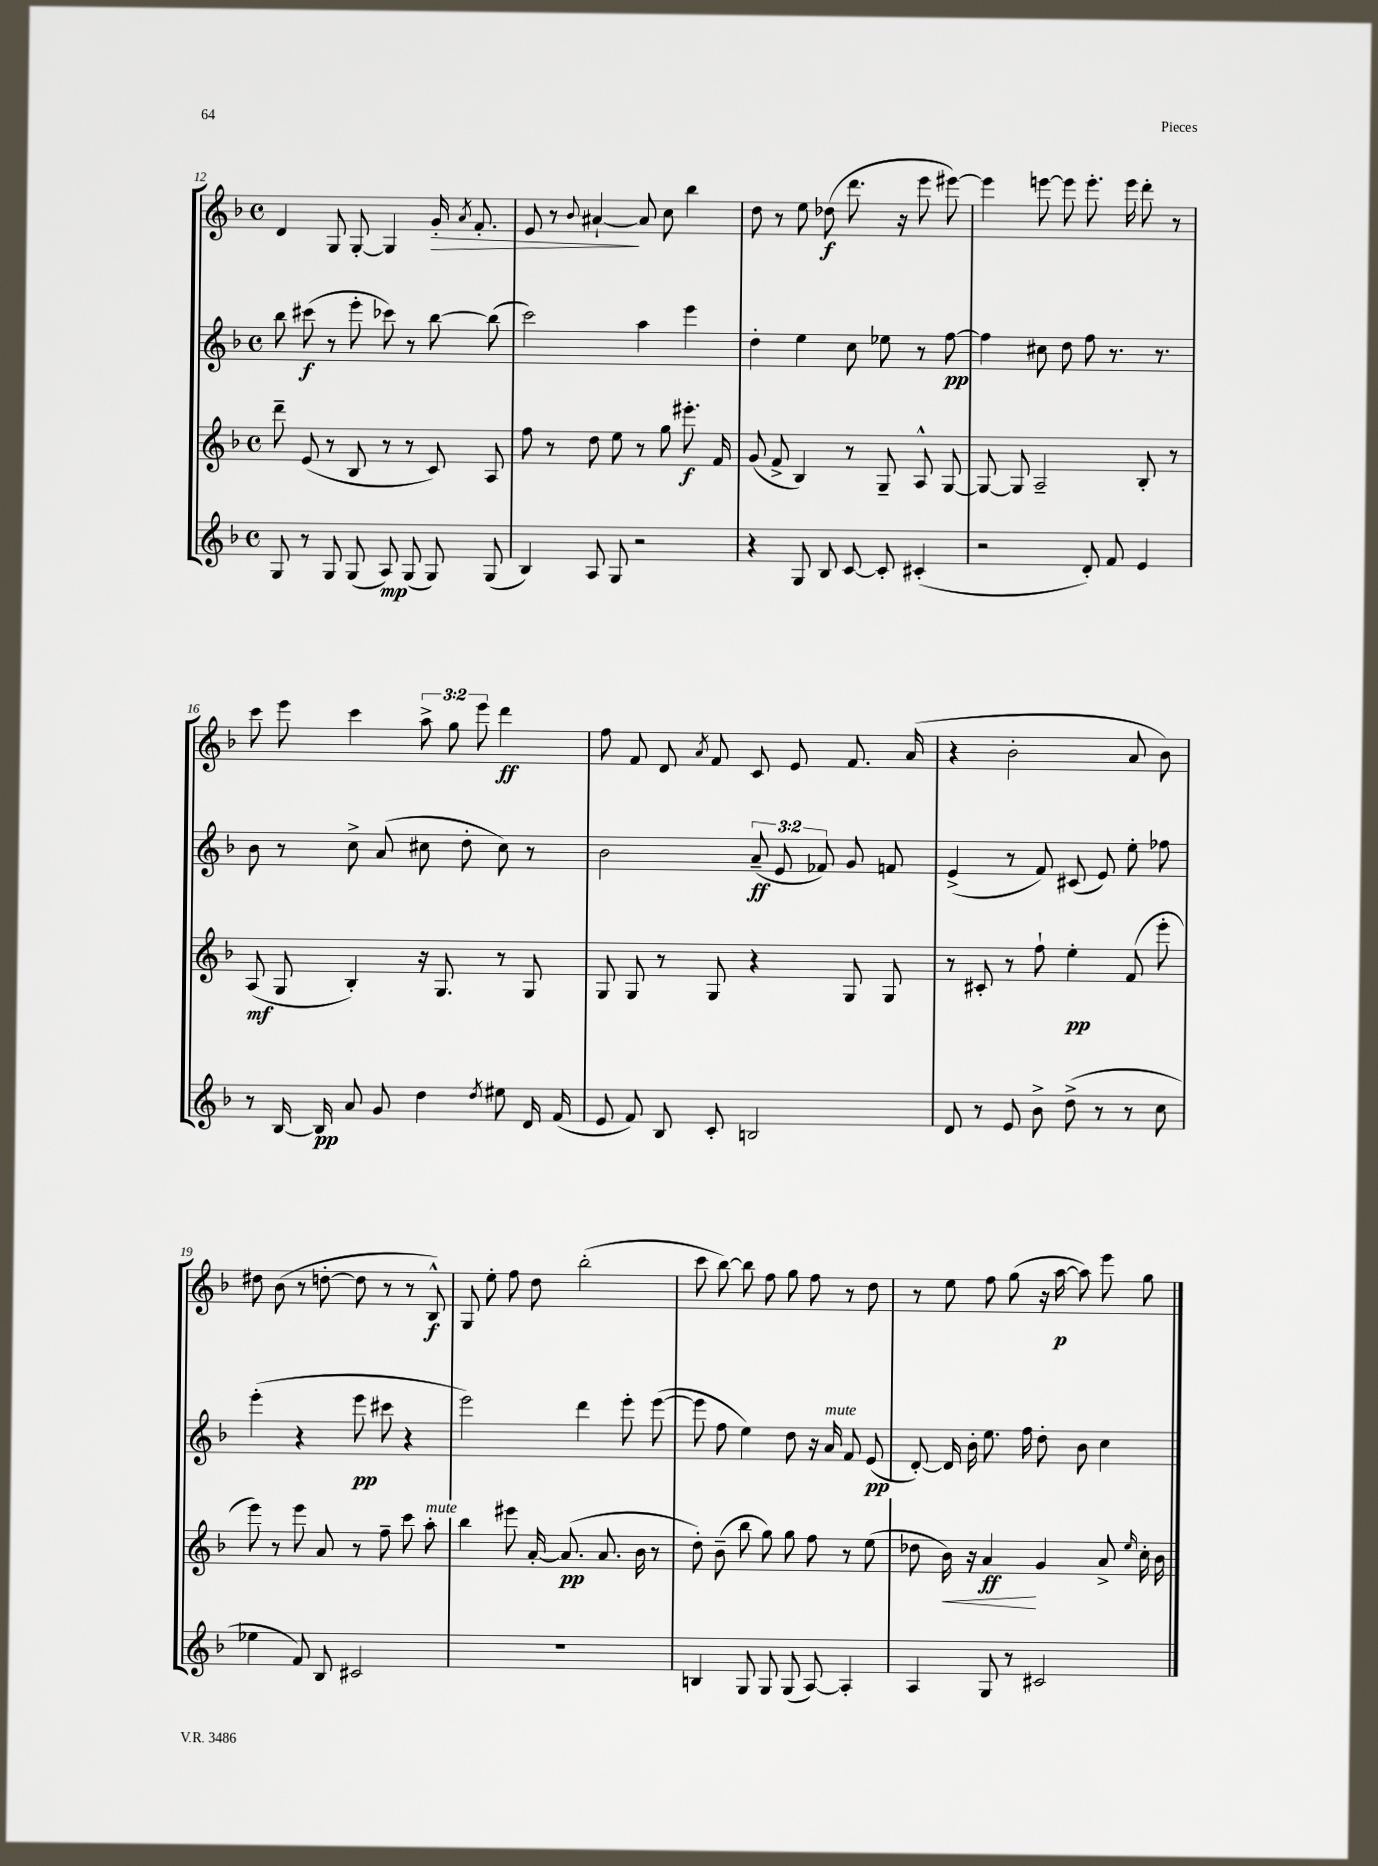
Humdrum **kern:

**kern	**kern	**kern	**kern
*staff4	*staff3	*staff2	*staff1
*clefG2	*clefG2	*clefG2	*clefG2
*k[b-]	*k[b-]	*k[b-]	*k[b-]
*M4/4	*M4/4	*M4/4	*M4/4
*met(c)	*met(c)	*met(c)	*met(c)
8G	8ddd~	8bb-	4d
8r	(8e	(8ccc#	.
8G	8r	8r	8G
(8G	8B-	8eee'	[8G'
8A)	8r	8ccc-)	4G]
(8G	8r	8r	.
8G)	8c)	[8bb-	16g'
.	.	.	8qa
.	.	.	8.f'
(8G	8A	(8bb-]	.
=	=	=	=
4B-)	8ff	2ccc)	8e
.	8r	.	8r
.	.	.	8qqb-
8A	8dd	.	[4a#`
8G	8ee	.	.
2r	8r	4aa	8a#]
.	8gg	.	8cc
.	8.eee#'	4eee	4bb-
.	16f	.	.
=	=	=	=
4r	(8g	4dd'	8dd
.	8f^	.	8r
8G	4B-)	4ee	8ee
8B-	.	.	(8dd-
[8c	8r	8cc	8.ddd
8c']	8G~	8ee-	.
.	.	.	16r
(4c#'	8A^^	8r	8eee
.	[8G	[8ff	[8eee#)
=	=	=	=
2r	8G_	4ff]	4eee#]
.	8G]	.	.
.	2A~	8cc#	[8eee
.	.	8dd	8eee]
8d')	.	8ff	8.eee'
8f	.	8.r	.
.	.	.	16eee
4e	8B-'	.	8ddd'
.	.	8.r	.
.	8r	.	8r
=	=	=	=
8r	(8A	8b-	8ccc
[16B-	8G	8r	8eee
16B-]	.	.	.
8a	4B-')	8cc^	4ccc
8g	.	(8a	.
4dd	16r	8cc#	12aa^
.	8.G	.	.
.	.	.	12gg
.	.	8dd'	.
.	.	.	12eee
8qdd	.	.	.
8ee#	8r	8cc#)	4ddd
16d	8G	8r	.
(16f	.	.	.
=	=	=	=
8e	8G	2b-	8ff
8f)	8G	.	8f
8B-	8r	.	8d
.	.	.	8qa
8c'	8G	.	8f
2B	4r	(12a~	8c
.	.	12e	.
.	.	.	8e
.	.	12f-)	.
.	8G	8g	8.f
.	8G	8f	.
.	.	.	(16a
=	=	=	=
8d	8r	(4e^	4r
8r	8c#'	.	.
8e	8r	8r	2b-'
8b-^	8ff`	8f)	.
(8dd^	4ee'	(8c#	.
8r	.	8e)	.
8r	(8f	8ee'	8a
8cc	8eee'	8ff-	8b-)
=	=	=	=
4ee-	8eee)	(4eee'	8dd#
.	8r	.	(8b-
8f)	8eee	4r	8r
8B-	8a	.	[8dd'
2c#	8r	8eee	8dd]
.	8ff~	8ccc#	8r
.	8ccc	4r	8r
.	8aa'	.	8B-^^)
=	=	=	=
1r	4bb-	2eee)	8G
.	.	.	8ee'
.	8eee#	.	8ff
.	[16a'	.	8dd
.	(8.a]	.	.
.	.	4ddd	(2bb-'
.	8.a	.	.
.	.	8eee'	.
.	16b-	.	.
.	8r	([8eee	.
=	=	=	=
4B	8dd')	8eee]	8ccc
.	(8b-~	8ff	[8bb-)
8G	8bb-	4ee)	8bb-]
8G	8gg)	.	8ff
(8G	8gg	8dd	8gg
[8A)	8ff	16r	8ff
.	.	16a	.
4A']	8r	8f	8r
.	(8ee	(8e	8dd
=	=	=	=
4A	8dd-	[8d')	8r
.	16b-)	16d]	8ee
.	16r	16b-'	.
8G	4a	8.ee	8ff
8r	.	.	(8gg
.	.	16ff	.
2c#	4g	8dd'	16r
.	.	.	[16aa
.	.	8b-	8aa])
.	8a^	4cc	8eee
.	16qqee	.	.
.	16cc'	.	8gg
.	16b-	.	.
==	==	==	==
*-	*-	*-	*-
